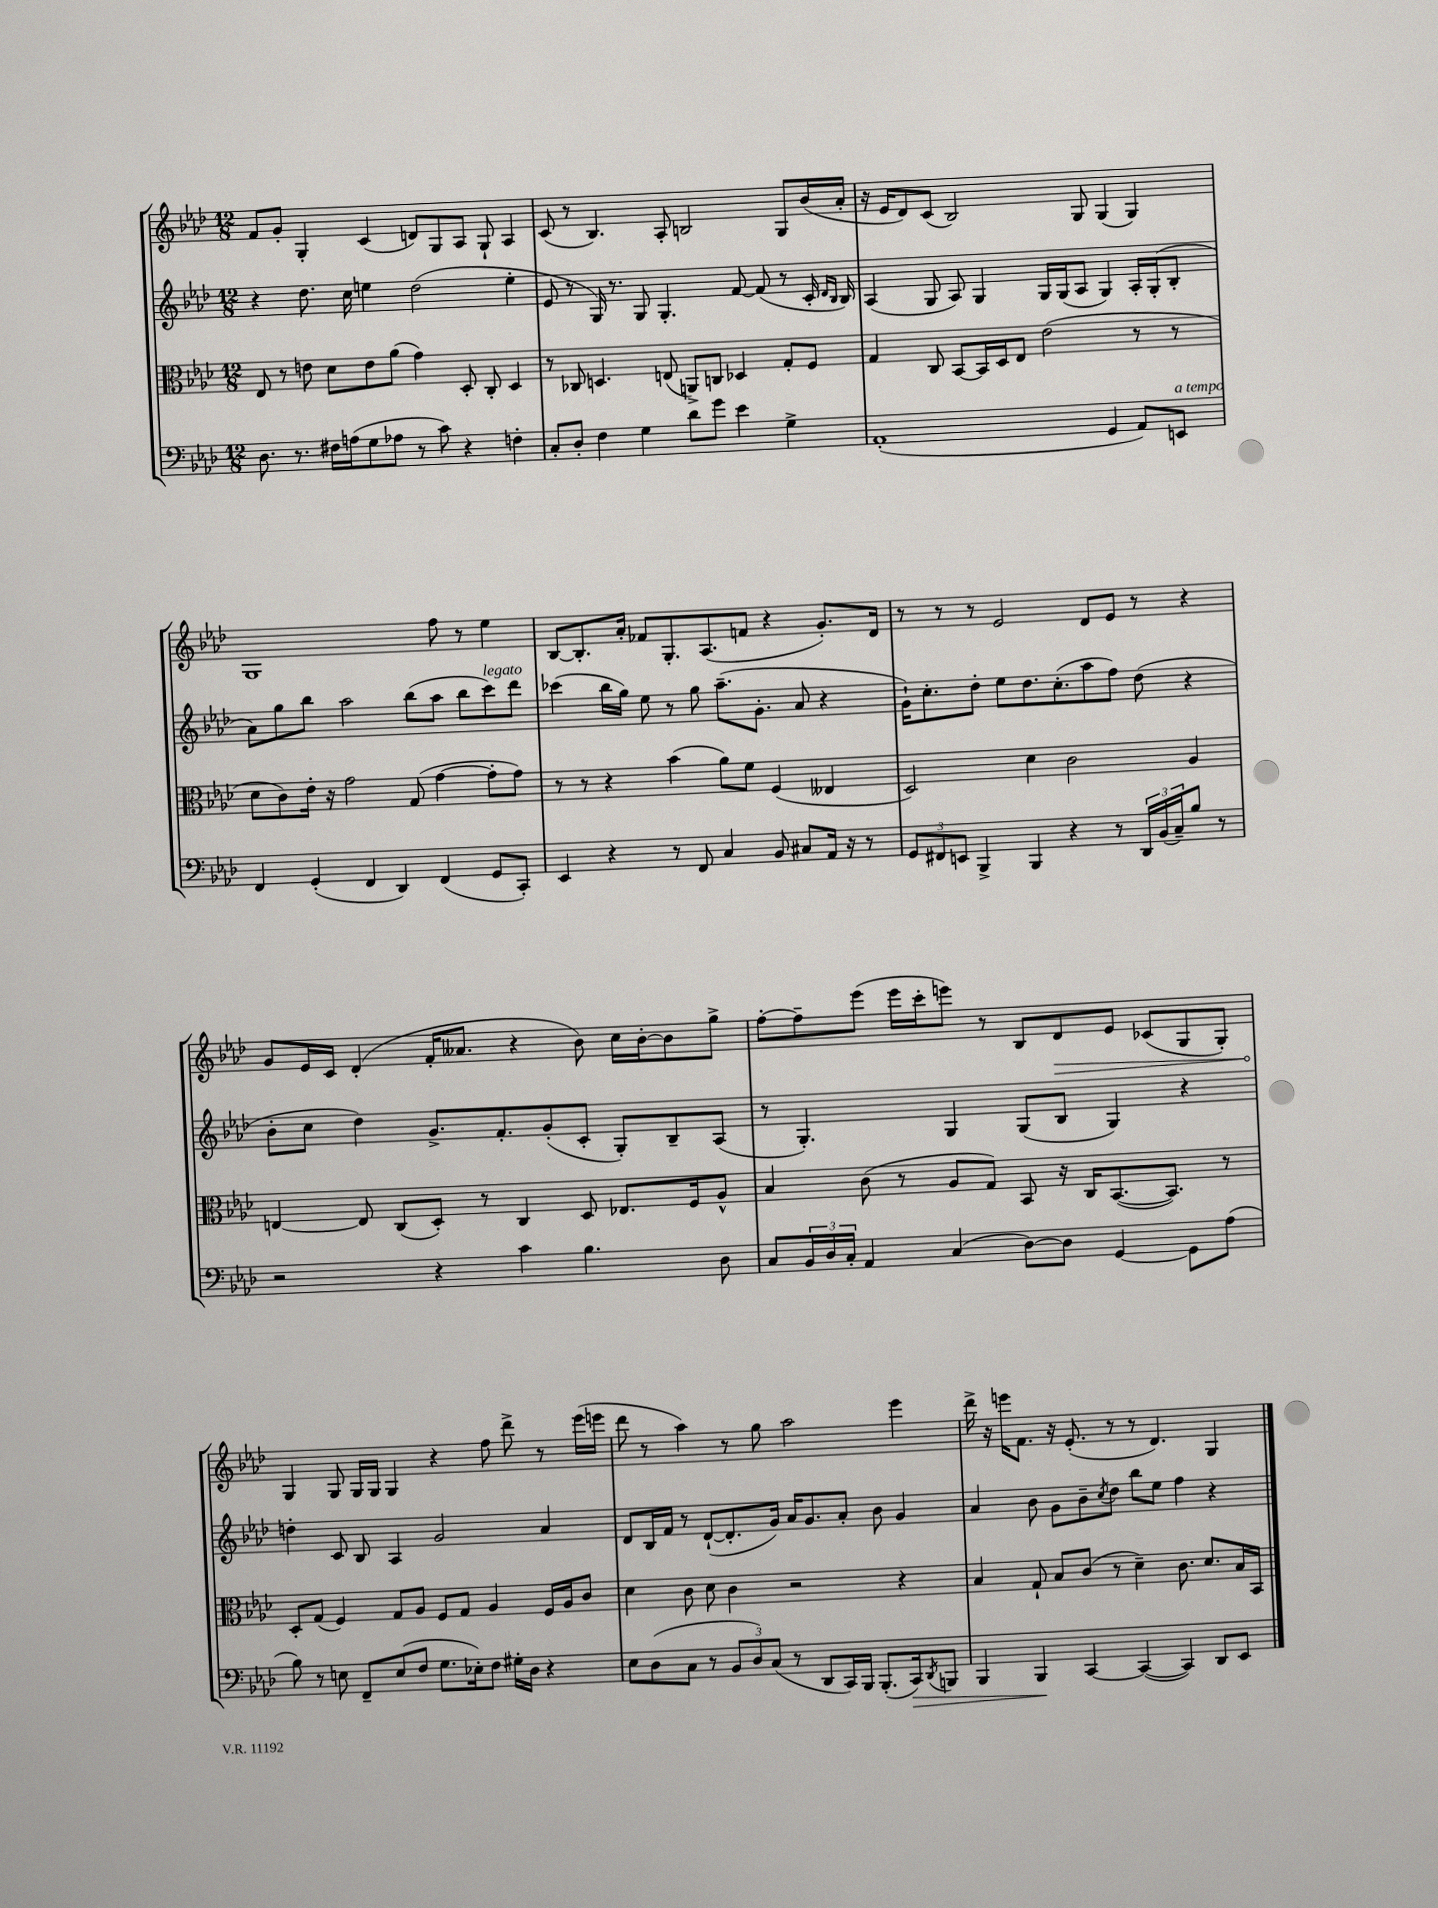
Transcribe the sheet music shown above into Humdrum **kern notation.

**kern	**kern	**kern	**kern
*staff4	*staff3	*staff2	*staff1
*clefF4	*clefC3	*clefG2	*clefG2
*k[b-e-a-d-]	*k[b-e-a-d-]	*k[b-e-a-d-]	*k[b-e-a-d-]
*M12/8	*M12/8	*M12/8	*M12/8
8.D-	8E-	4r	8f
.	8r	.	8g'
8.r	.	.	.
.	8e	8.dd-	4G'
16F#	8d-	.	.
(16A	.	16cc	.
8G	8e	4ee	(4c
8A-	(8a-	.	.
8r	4g)	(2dd-	8d)
8c)	.	.	8G
4r	8D-'	.	8A-
.	8C'	.	8G`
4F'	4D-	4ee'	4A-
=	=	=	=
8C'	8r	8e-	(8c
8D-'	8C-	8r	8r
4F	4.D	16G)	4.B-)
.	.	8.r	.
4G	.	8G	.
.	(8E	4.G'	8A-'
8d-	8AA^)	.	2B
8g	8C	.	.
4e-	4D-	[8f	.
.	.	(8f]	.
4G^	8G'	8r	8G
.	8F	16c'	(16b-
.	.	16qqd-	.
.	.	16qqB-	.
.	.	16B-)	16a-'
=	=	=	=
(1AA-'	4G	(4A-	16r
.	.	.	16e-
.	.	.	8d-)
.	8C	8G	(8c
.	[8BB-	8A-)	2B-)
.	16BB-]	4G	.
.	16D-	.	.
.	8E-	.	.
.	(2e-	16G	.
.	.	(16G	.
.	.	8A-	8G
4GG	.	4G)	(4G
8AA-)	8r	16A-'	4G)
.	.	(16G'	.
8EE	8r	8B-'	.
=	=	=	=
4FF	8d-	8a-)	1G
.	8c)	8gg	.
(4GG'	16e-'	8bb-	.
.	16r	.	.
.	2g	2aa-	.
4FF	.	.	.
4DD-)	.	.	.
.	(8G	(8bb-	.
(4FF	[4g	8aa-	8ff
.	.	8bb-	8r
8GG	8g']	8ccc)	4ee-
8CC')	8g)	8ddd-	.
=	=	=	=
4EE-	8r	(4ccc-	[8B-
.	8r	.	8.B-']
4r	4r	16bb-	.
.	.	16gg)	16a-'
.	.	8ee-	8f-
8r	(4b-	8r	8.G'
8FF	.	8gg	.
.	.	.	(8.A-
4C	8a-)	(8.aa-~	.
.	8f	.	8f
.	.	8.g'	.
8BB-	(4F	.	4r
8C#	.	8a-	.
16AA-	4E--	4r	8.g')
16r	.	.	.
8r	.	.	.
.	.	.	16d-
=	=	=	=
12GG	2D-)	16g`)	8r
.	.	8.cc'	.
12FF#	.	.	.
.	.	.	8r
12EE	.	.	.
4BBB-^	.	8dd-'	8r
.	.	8ee-	2e-
4BBB-	4d-	8.dd-	.
.	.	(8.cc'	.
4r	2c	.	.
.	.	8aa-	8d-
8r	.	8ff)	8e-
24DD-	.	(8dd-	8r
(24BB-	.	.	.
24C~)	.	.	.
8B-	4A-	4r	4r
8r	.	.	.
=	=	=	=
2r	[4E	8b-'	8g
.	.	8cc	16e-
.	.	.	16c
.	8E]	4dd-)	(4d-'
.	(8C	.	.
4r	8D-')	8.g^	16f'
.	.	.	8.a--
.	8r	.	.
.	.	8.f'	.
4c	4C	.	4r
.	.	(8g'	.
4.B-	8D-	8c'	8b-)
.	8.E-	8G')	16cc
.	.	.	[16b-'
.	.	8B-~	8b-]
.	16F	.	.
8D-	8A-^^	(8A-	8gg^
=	=	=	=
8C	4B-	8r	[8ff'
24BB-	.	4.G')	8ff~]
24D-	.	.	.
24C'	.	.	.
4AA-	(8c	.	(8eee-
.	8r	.	16eee-
.	.	.	16ccc'
(4C	8A-	4G	8eee)
.	8G)	.	8r
[8D-)	8BB-	(8G	8B-
8D-]	16r	8B-	8d-
.	16C	.	.
[4GG	([8.BB-	4G)	8e-
.	.	.	(8c-
.	8.BB-])	.	.
8GG]	.	4r	8G
(8A-	8r	.	8G')
=	=	=	=
8B-)	8D-'	4dd'	4G
8r	(8G	.	.
8E	4F)	8c	8G
8FF~	.	8B-	16G
.	.	.	16G
(8E	8G	4A-	4G
8F	8A-	.	.
8.G	8F	2g	4r
.	8G	.	.
16E-')	.	.	.
8F	4A-	.	8ff
16G#'	.	.	8ddd-^
16D-	.	.	.
4r	16F	4a-	8r
.	16A-	.	.
.	8c	.	(16eee-
.	.	.	16eee
=	=	=	=
8E-	4d-	8d-	8ddd-
(8D-	.	16B-	8r
.	.	16f	.
8C	8c	8r	4aa-)
8r	8d-	([8d-`	.
12BB-	4c	8.d-']	8r
12D-)	.	.	.
.	.	.	8gg
(12C	.	.	.
.	.	16g)	.
8r	2r	16a-	2aa-
.	.	8.g	.
8DD-	.	.	.
16CC)	.	8a-'	.
16BBB-	.	.	.
(8.BBB-'	.	8b-	.
.	4r	4g	4eee-
16CC)	.	.	.
8qDD-	.	.	.
8BBB	.	.	.
=	=	=	=
4BBB-	4B-	4a-	16ddd-^
.	.	.	16r
.	.	.	16eee
.	.	.	8.f
4BBB-	8G`	8b-	.
.	8B-	8g	16r
.	.	.	(8.e-'
[4CC	(8c	8b-~	.
.	.	8qcc	.
.	8r	8dd-	8r
(4CC_	4d-~)	8bb-	8r
.	.	8ee-	4.d-)
4CC])	8.c	4ff	.
.	8.d-	.	.
8DD-	.	4r	4G
8EE-	16B-	.	.
.	16BB-	.	.
==	==	==	==
*-	*-	*-	*-
